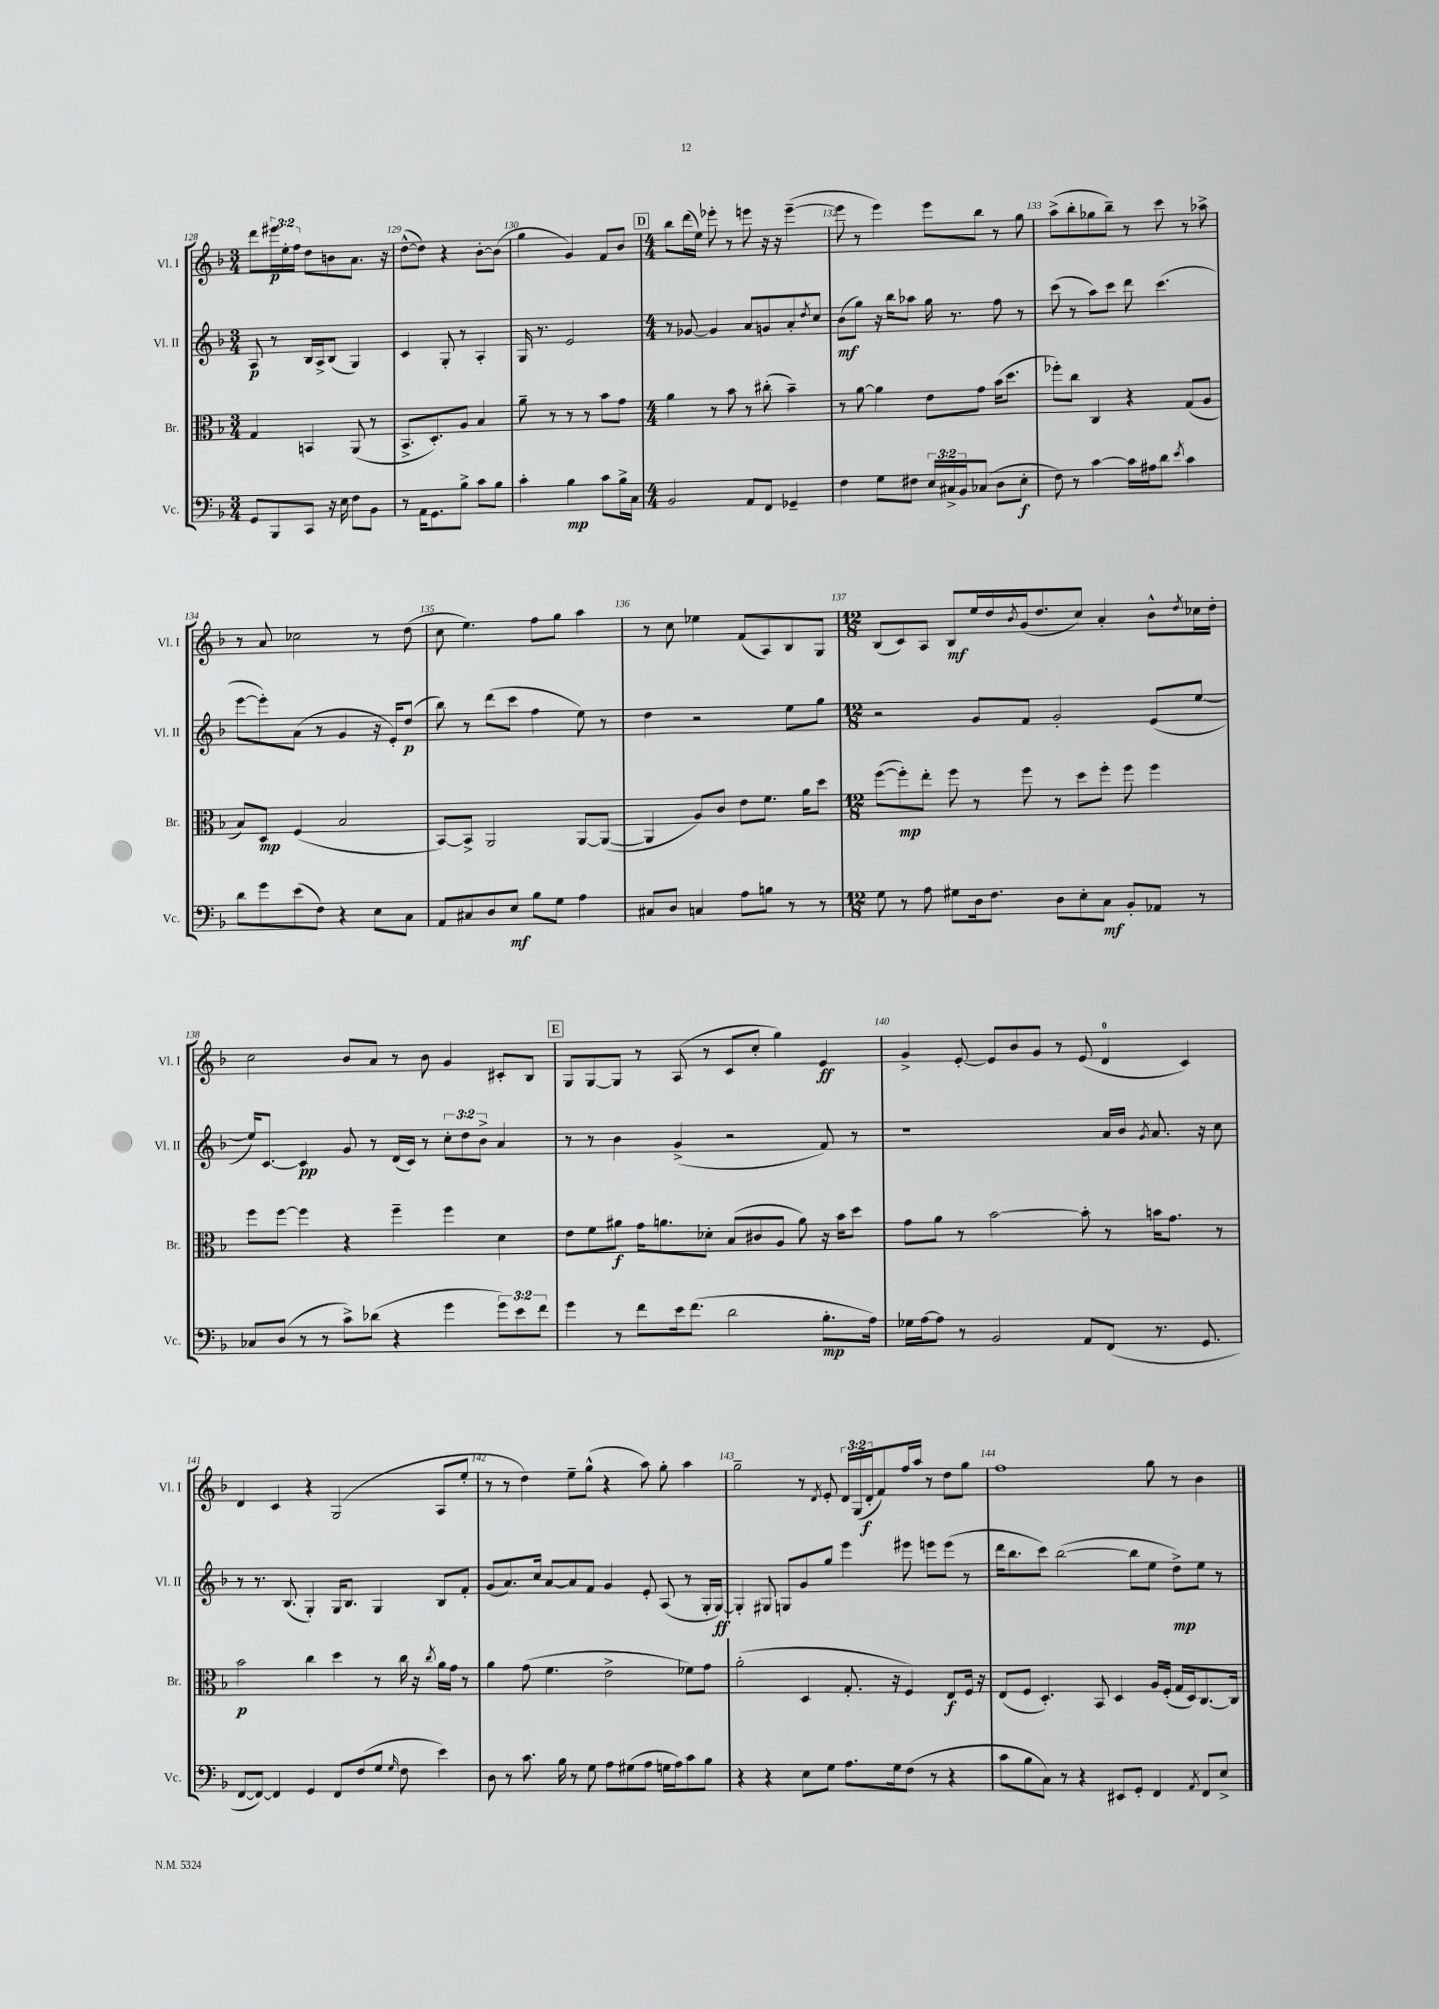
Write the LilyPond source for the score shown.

<<
\new StaffGroup <<
\new Staff = "s0" \with { instrumentName = "Vl. I" shortInstrumentName = "Vl. I" } {
    \clef treble \key f \major \numericTimeSignature \time 3/4 \override Staff.TupletNumber.text = #tuplet-number::calc-fraction-text
    d'''8 \tuplet 3/2 { eis'''16\p e''16-. f''16 } d''8 b'8 a'8. r16 |
    d''8~-^( d''8) r4 bes'8~-. bes'8( |
    g''4 g'4) f'8 bes'8 |
    \mark \markup { \box "D" } \numericTimeSignature \time 4/4 bes''8 d'''16( e''16) ees'''8-. r8 e'''8 r16 r16 e'''4~--( |
    e'''8 r8 e'''4) e'''8 bes''8 r8 g''8 |
    a''8->( bes''8-. ges''8 bes''8--) r8 c'''8 r8 aes''8-> |
    r8 a'8 ces''2 r8 d''8( |
    c''8 e''4.) f''8 g''8 a''4 |
    r8 c''8 ees''4 f'8( a8) bes8 g8 |
    \numericTimeSignature \time 12/8 bes8( c'8) a8 bes8\mf e''16 d''16 \acciaccatura { bes'8 } g'16( d''8. c''8) a'4-. bes'8-^ \acciaccatura { d''8 } ces''16 d''16-. |
    c''2 bes'8 a'8 r8 bes'8 g'4 cis'8-. bes8 |
    \mark \markup { \box "E" } g8 g8~ g8 r8 a8( r8 c'8 c''8-. g''4) e'4\ff |
    g'4-> e'8~-. e'8 bes'8 g'8 r8 e'8( d'4-0 c'4) |
    d'4 c'4 r4 g2( a8 e''8-. |
    r8 r8 d''4) e''8-- g''8-^( r4 a''8) g''8-. a''4 |
    g''2-- r8 \acciaccatura { d'8 } e'8-. \tuplet 3/2 { d'16 g16( d'16-.\f } f'8) f''16 a''16 r8 d''8 g''8 |
    f''1 g''8 r8 bes'4 \bar "|." |
}
\new Staff = "s1" \with { instrumentName = "Vl. II" shortInstrumentName = "Vl. II" } {
    \clef treble \key f \major \numericTimeSignature \time 3/4 \override Staff.TupletNumber.text = #tuplet-number::calc-fraction-text
    a8\p r8 bes16 a16-> bes8( g4) |
    c'4 g8-. r8 a4-. |
    g16 r8. e'2 |
    \mark \markup { \box "D" } \numericTimeSignature \time 4/4 r8 ges'8~ ges'4 a'8 g'8 a'8-. \acciaccatura { d''8 } c''8 |
    bes'8\mf( g''8) r16 bes''16 aes''8 g''16 r8. f''8 r8 |
    c'''8( r8 a''8) c'''8 d'''8 c'''4.( |
    e'''8~ e'''8-.) a'8( r8 g'4 r16 e'16-.) d''8\p( |
    bes''8) r8 d'''8( c'''8 f''4 e''8) r8 |
    d''4 r2 e''8 g''8 |
    \numericTimeSignature \time 12/8 r2 g'8 f'8 g'2-. e'8( e''8~ |
    e''16) c'8.~ c'4\pp g'8 r8 d'16( c'16) r8 \tuplet 3/2 { c''8-. d''8 bes'8-> } a'4 |
    \mark \markup { \box "E" } r8 r8 bes'4 g'4->( r2 f'8) r8 |
    r1 a'16 bes'16 \acciaccatura { g'8 } a'8. r16 c''8 |
    r8 r8. bes8.( g4-.) g16 bes8. g4 bes8 f'8-. |
    g'8( a'8.) c''16 a'8~ a'8 f'8 g'4 e'8-. a8( r8 g16-. g16~\ff) |
    g4-. gis8 g8 g'8 g''8 e'''4 eis'''8 e'''8 e'''8( r8 |
    d'''16 bes''8. c'''8) bes''2~( bes''8 e''8 d''8->\mp) e''8 r8 \bar "|." |
}
\new Staff = "s2" \with { instrumentName = "Br." shortInstrumentName = "Br." } {
    \clef alto \key f \major \numericTimeSignature \time 3/4
    g4 b,4 a,8( r8 |
    bes,8.-> d8.-.) a8 bes4 |
    a'8-- r8 r8 r8 bes'8 g'8 |
    \mark \markup { \box "D" } \numericTimeSignature \time 4/4 a'4 r8 bes'8 r8 cis''8-.( bes'4--) |
    r8 a'8~ a'4 e'8 g'8 bes'16( d''8. |
    fes''8-.) c''8 c4 r4 g8( a8 |
    bes8) d8\mp f4( bes2 |
    bes,8~) bes,8-> a,2 a,8~ a,8~( |
    a,4 a8) c'8 e'8 f'8. a'16 d''8 |
    \numericTimeSignature \time 12/8 f''8~( f''8-.\mp) e''8-. f''8 r8 f''8 r8 d''8 f''8-. f''8 f''4 |
    f''8 f''8~ f''4 r4 f''4-- f''4 d'4 |
    \mark \markup { \box "E" } e'8 f'8 ais'8\f g'16 a'8. des'8-. bes8( cis'8 a8 a'8) r16 bes'16 d''8 |
    g'8 a'8 r8 bes'2~ bes'8-. r8 b'16 g'8. r8 |
    bes'2\p c''4 d''4 r8 c''16 r16 \acciaccatura { c''8 } a'16 g'16 r8 |
    a'4 g'8( f'4. e'2-> fes'8) g'8 |
    a'2-.( d4 g8.-. r16 f4) e8\f f16 r16 |
    e8( f8 d4.-.) bes,8 d4 a16 f16-.( g16 d16) c8.~ c16 \bar "|." |
}
\new Staff = "s3" \with { instrumentName = "Vc." shortInstrumentName = "Vc." } {
    \clef bass \key f \major \numericTimeSignature \time 3/4 \override Staff.TupletNumber.text = #tuplet-number::calc-fraction-text
    g,8 bes,,8 c,8 r16 e16 f8 bes,8 |
    r8 a,16 g,8. bes8-> c'8 bes8 |
    c'4-. bes4\mp c'8 bes16-> c16 |
    \mark \markup { \box "D" } \numericTimeSignature \time 4/4 bes,2 a,8 f,8 ges,4-- |
    f4 g8 fis8 \tuplet 3/2 { e16 cis16-> bes,16 } ces8( d8 e8-.\f |
    f8) r8 c'4~ c'16 ais16 d'8 \acciaccatura { e'8 } c'4 |
    d'8 g'8 e'8( f8) r4 e8 c8 |
    a,8 cis8 d8 e8\mf bes8 g8 a4 |
    cis8 d8 c4 a8 b8 r8 r8 |
    \numericTimeSignature \time 12/8 g8 r8 a8 gis8 d16 f8. d8 e8-. c8\mf bes,8-. aes,8 r8 |
    ces8 d8( r8 r8 c'8->) des'8( r4 g'4 \tuplet 3/2 { g'8) e'8 f'8 } |
    \mark \markup { \box "E" } g'4 r8 f'8 e'16 f'8.( d'2 bes8.-.\mp a16) |
    ges16 a16~ a8 r8 bes,2 a,8 f,8( r8. g,8. |
    f,8~ f,8~) f,4 g,4 f,8 f8( g8 \grace { g16 } f8 e'4) |
    d8 r8 c'8. bes16 r8 g8 a8 gis8( a8 g16 a16) c'8 bes8 |
    r4 r4 e8 g8 a8. g16 f8( r8 r4 |
    c'8 bes8 c8) r8 r4 eis,8 g,8-. f,4 \acciaccatura { a,8 } f,8 e8-> \bar "|." |
}
>>
>>
\layout { \context { \Score currentBarNumber = #128 \override BarNumber.break-visibility = ##(#f #t #t) barNumberVisibility = #all-bar-numbers-visible } }
